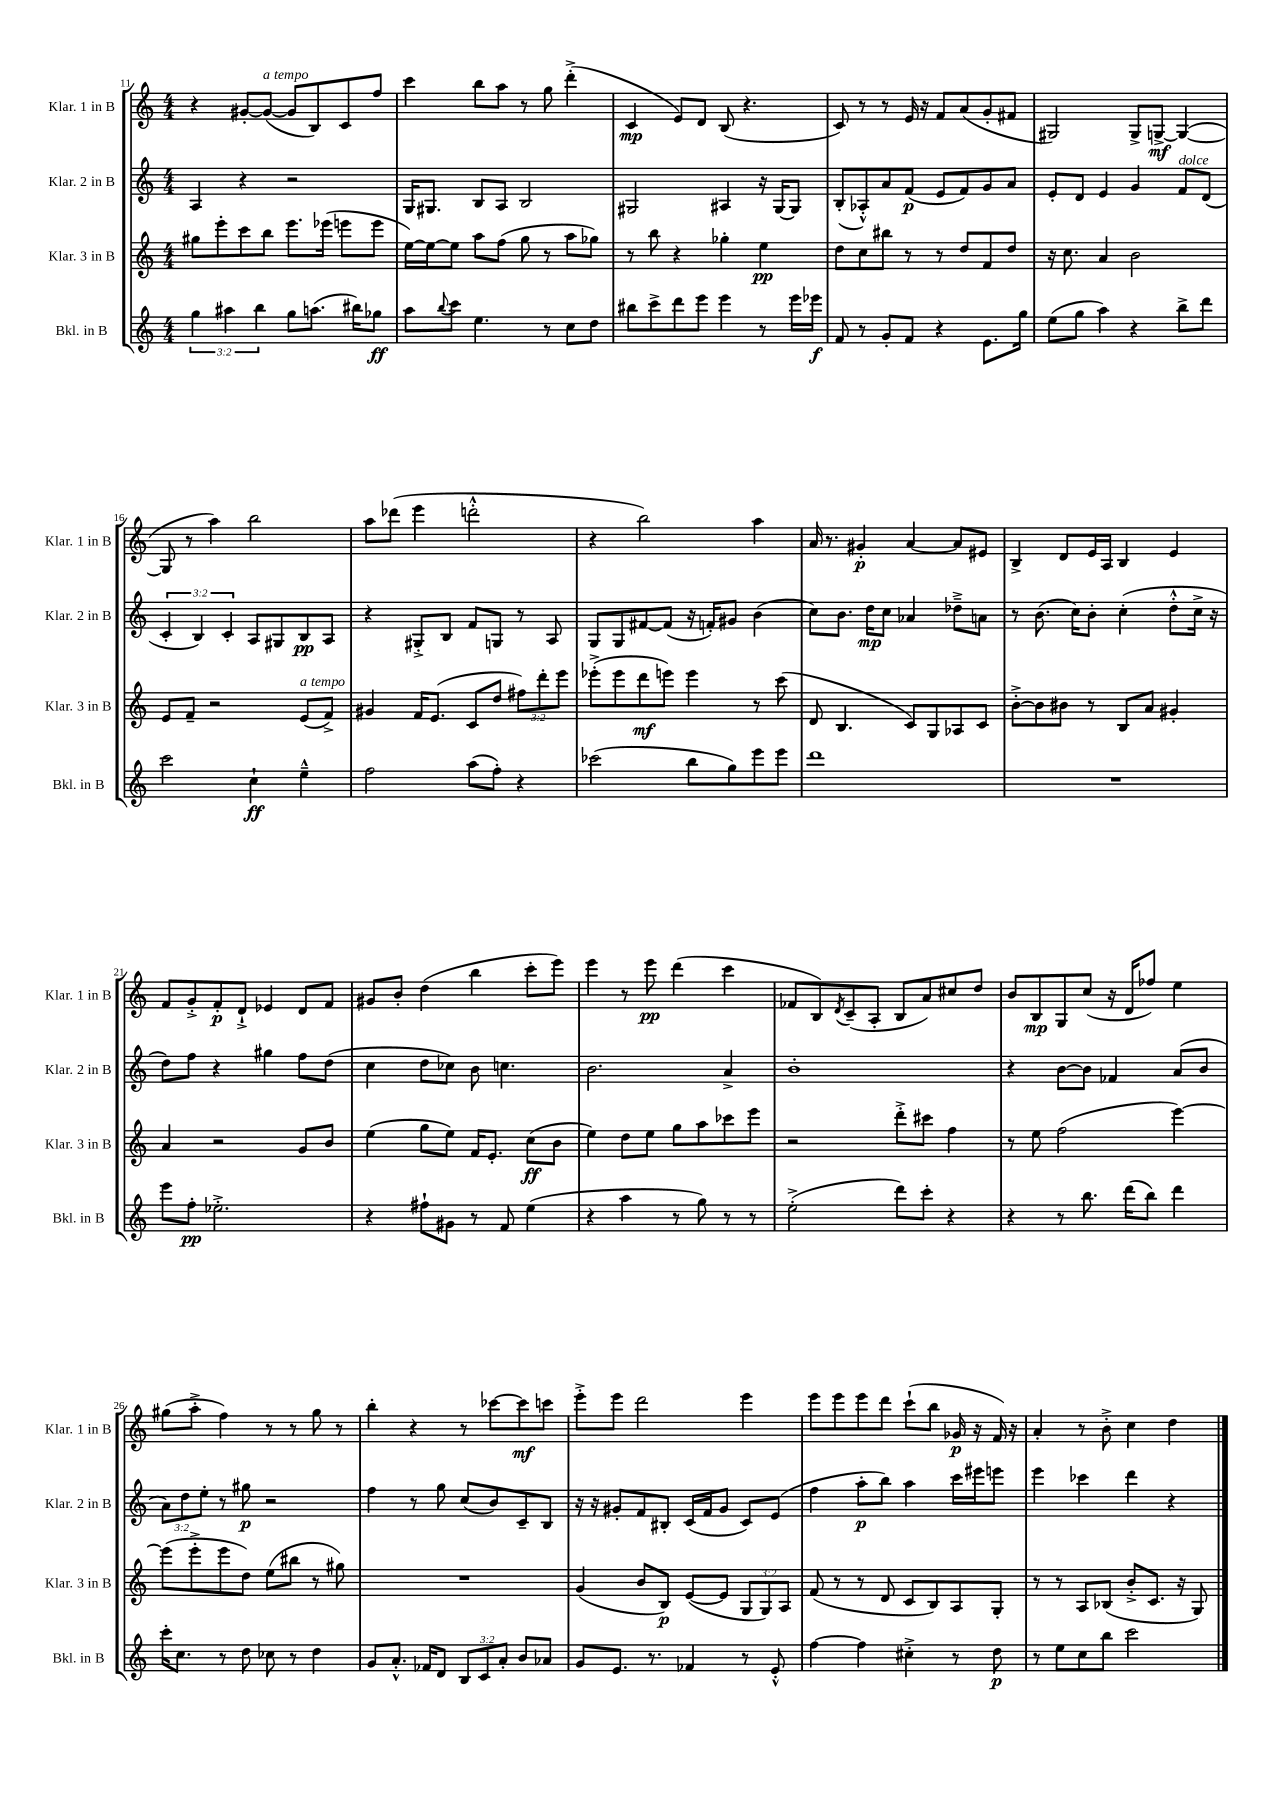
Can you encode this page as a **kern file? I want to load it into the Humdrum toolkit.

**kern	**kern	**kern	**kern
*staff4	*staff3	*staff2	*staff1
*clefG2	*clefG2	*clefG2	*clefG2
*k[]	*k[]	*k[]	*k[]
*M4/4	*M4/4	*M4/4	*M4/4
6gg	8gg#	4A	4r
.	8eee'	.	.
6aa#	.	.	.
.	8ccc	4r	[8g#'
6bb	.	.	.
.	8bb	.	(8g#_
8gg	8.eee	2r	8g#]
(8.aa	.	.	8B)
.	(16eee-	.	.
.	8eee	.	8c
16bb#)	.	.	.
8gg-	8eee	.	8ff
=	=	=	=
8aa	[16ee)	16G	4ccc
.	16ee_	8.G#	.
8qqbb	.	.	.
8ccc	8ee]	.	.
4.ee	8aa	8B	8bb
.	(8ff	8A	8aa
.	8gg	2B	8r
8r	8r	.	8gg
8cc	8aa	.	(4ddd'^
8dd	8gg-)	.	.
=	=	=	=
8bb#	8r	2G#	4c
8ccc^	8bb	.	.
8ddd	4r	.	8e)
8eee	.	.	8d
4eee	4gg-'	4A#	(8B
.	.	.	4.r
8r	4ee	16r	.
.	.	[16G#	.
16eee	.	8G#]	.
16eee-	.	.	.
=	=	=	=
8f	8dd	(8B'	8c)
8r	8cc	8A-'^^)	8r
8g'	8bb#	8a	8r
8f	8r	(8f	16e
.	.	.	16r
4r	8r	8e	8f
.	8dd	8f)	(8a
8.e	8f	8g	8g'
.	8dd	8a	8f#
16gg	.	.	.
=	=	=	=
(8ee	16r	8e'	2G#)
.	8.cc	.	.
8gg	.	8d	.
4aa)	4a	4e	.
4r	2b	4g	8G#^
.	.	.	[8G^
8bb^	.	8f	(4G_
8ddd	.	(8d	.
=	=	=	=
2ccc	8e	6c'	8G]
.	8f~	.	8r
.	.	6B)	.
.	2r	.	4aa)
.	.	6c'	.
4cc`	.	8A	2bb
.	.	8G#	.
4ee~^^	(8e	8B	.
.	8f^)	8A	.
=	=	=	=
2ff	4g#	4r	8aa
.	.	.	(8ddd-
.	16f	8G#'^	4eee
.	(8.e	.	.
.	.	8B	.
(8aa	8c	8f	2ddd'^^
8ff')	8dd	8G	.
4r	12ff#)	8r	.
.	12ddd'	.	.
.	.	8A	.
.	12eee	.	.
=	=	=	=
(2ccc-	(8eee-'^	8G	4r
.	8eee-	8G	.
.	8ddd	[8f#	2bb)
.	8eee)	(8f#]	.
8bb	4eee	16r	.
.	.	16f')	.
8gg)	.	8g#	.
8eee	8r	(4b	4aa
8eee	(8ccc	.	.
=	=	=	=
1ddd	8d	8cc)	16a
.	.	.	8.r
.	4.B	8.b	.
.	.	.	4g#'
.	.	16dd	.
.	.	8cc	.
.	8c)	4a-	[4a
.	8G	.	.
.	8A-	8dd-~^	8a]
.	8c	8a	8e#
=	=	=	=
1r	[8b'^	8r	4B^
.	8b]	(8.b	.
.	8b#	.	8d
.	.	16cc)	.
.	8r	8b'	16e
.	.	.	16A
.	8B	(4cc'	4B
.	8a	.	.
.	4g#'	8dd'^^	4e
.	.	16cc^	.
.	.	16r	.
=	=	=	=
8eee	4a	8dd)	8f
8ff'	.	8ff	8g'^
2.ee-'^	2r	4r	8f'
.	.	.	8d`^
.	.	4gg#	4e-
.	8g	8ff	8d
.	8b	(8dd	8f
=	=	=	=
4r	(4ee	4cc	8g#
.	.	.	8b'
8ff#`	8gg	8dd	(4dd
8g#	8ee)	8cc-)	.
8r	16f	8b	4bb
.	8.e'	.	.
8f	.	4.cc	.
(4ee	(8cc	.	8ccc'
.	8b	.	8eee)
=	=	=	=
4r	4ee)	2.b	4eee
4aa	8dd	.	8r
.	8ee	.	8eee
8r	8gg	.	(4ddd
8gg)	8aa	.	.
8r	8ccc-	4a^	4ccc
8r	8eee	.	.
=	=	=	=
(2ee'^	2r	1b'	8f-
.	.	.	8B)
.	.	.	8qd
.	.	.	(8c~
.	.	.	8A'
8ddd)	8ddd'^	.	8B
8ccc'	8ccc#	.	8a)
4r	4ff	.	8cc#
.	.	.	8dd
=	=	=	=
4r	8r	4r	8b
.	8ee	.	8B
8r	(2ff	[8b	8G
8.bb	.	8b]	(8cc
.	.	4f-	16r
(16ddd	.	.	16d
8bb)	.	.	8ff-)
4ddd	[4eee)	(8a	4ee
.	.	8b	.
=	=	=	=
16ccc'	(8eee]	12a)	(8gg#
8.cc	.	.	.
.	.	12dd	.
.	8eee'^	.	8aa'^
.	.	12ee'	.
8r	8eee	8r	4ff)
8dd	8dd)	8gg#	.
8cc-	(8ee	2r	8r
8r	8bb#	.	8r
4dd	8r	.	8gg#
.	8gg#)	.	8r
=	=	=	=
8g	1r	4ff	4bb'
8.a'^^	.	.	.
.	.	8r	4r
16f-	.	.	.
8d	.	8gg	.
12B	.	(8cc	8r
12c	.	.	.
.	.	8b)	[8ccc-
12a'	.	.	.
8b	.	8c~	8ccc-]
8a-	.	8B	8ccc
=	=	=	=
8g	(4g	16r	8eee'^
.	.	16r	.
8.e	.	8g#'	8eee
.	8b	8f	2ddd
8.r	.	.	.
.	8B)	8B#'	.
4f-	([8e	(16c	.
.	.	16f	.
.	8e]	8g#	.
8r	12G	8c)	4eee
.	12G)	.	.
8e'^^	.	(8e	.
.	12A	.	.
=	=	=	=
[4ff	(8f	4ff	8eee
.	8r	.	8eee
4ff]	8r	8aa'	8eee
.	8d	8bb)	8ddd
4cc#'^	8c	4aa	(8ccc`
.	8B)	.	8bb
8r	8A	16ccc	16g-
.	.	16eee#	16r
8dd	8G'	8eee	16f)
.	.	.	16r
=	=	=	=
8r	8r	4eee	4a'
8ee	8r	.	.
8cc	8A	4ccc-	8r
8bb	(8B-	.	8b'^
2ccc	8b'^	4ddd	4cc
.	8.c	.	.
.	.	4r	4dd
.	16r	.	.
.	8G)	.	.
==	==	==	==
*-	*-	*-	*-
